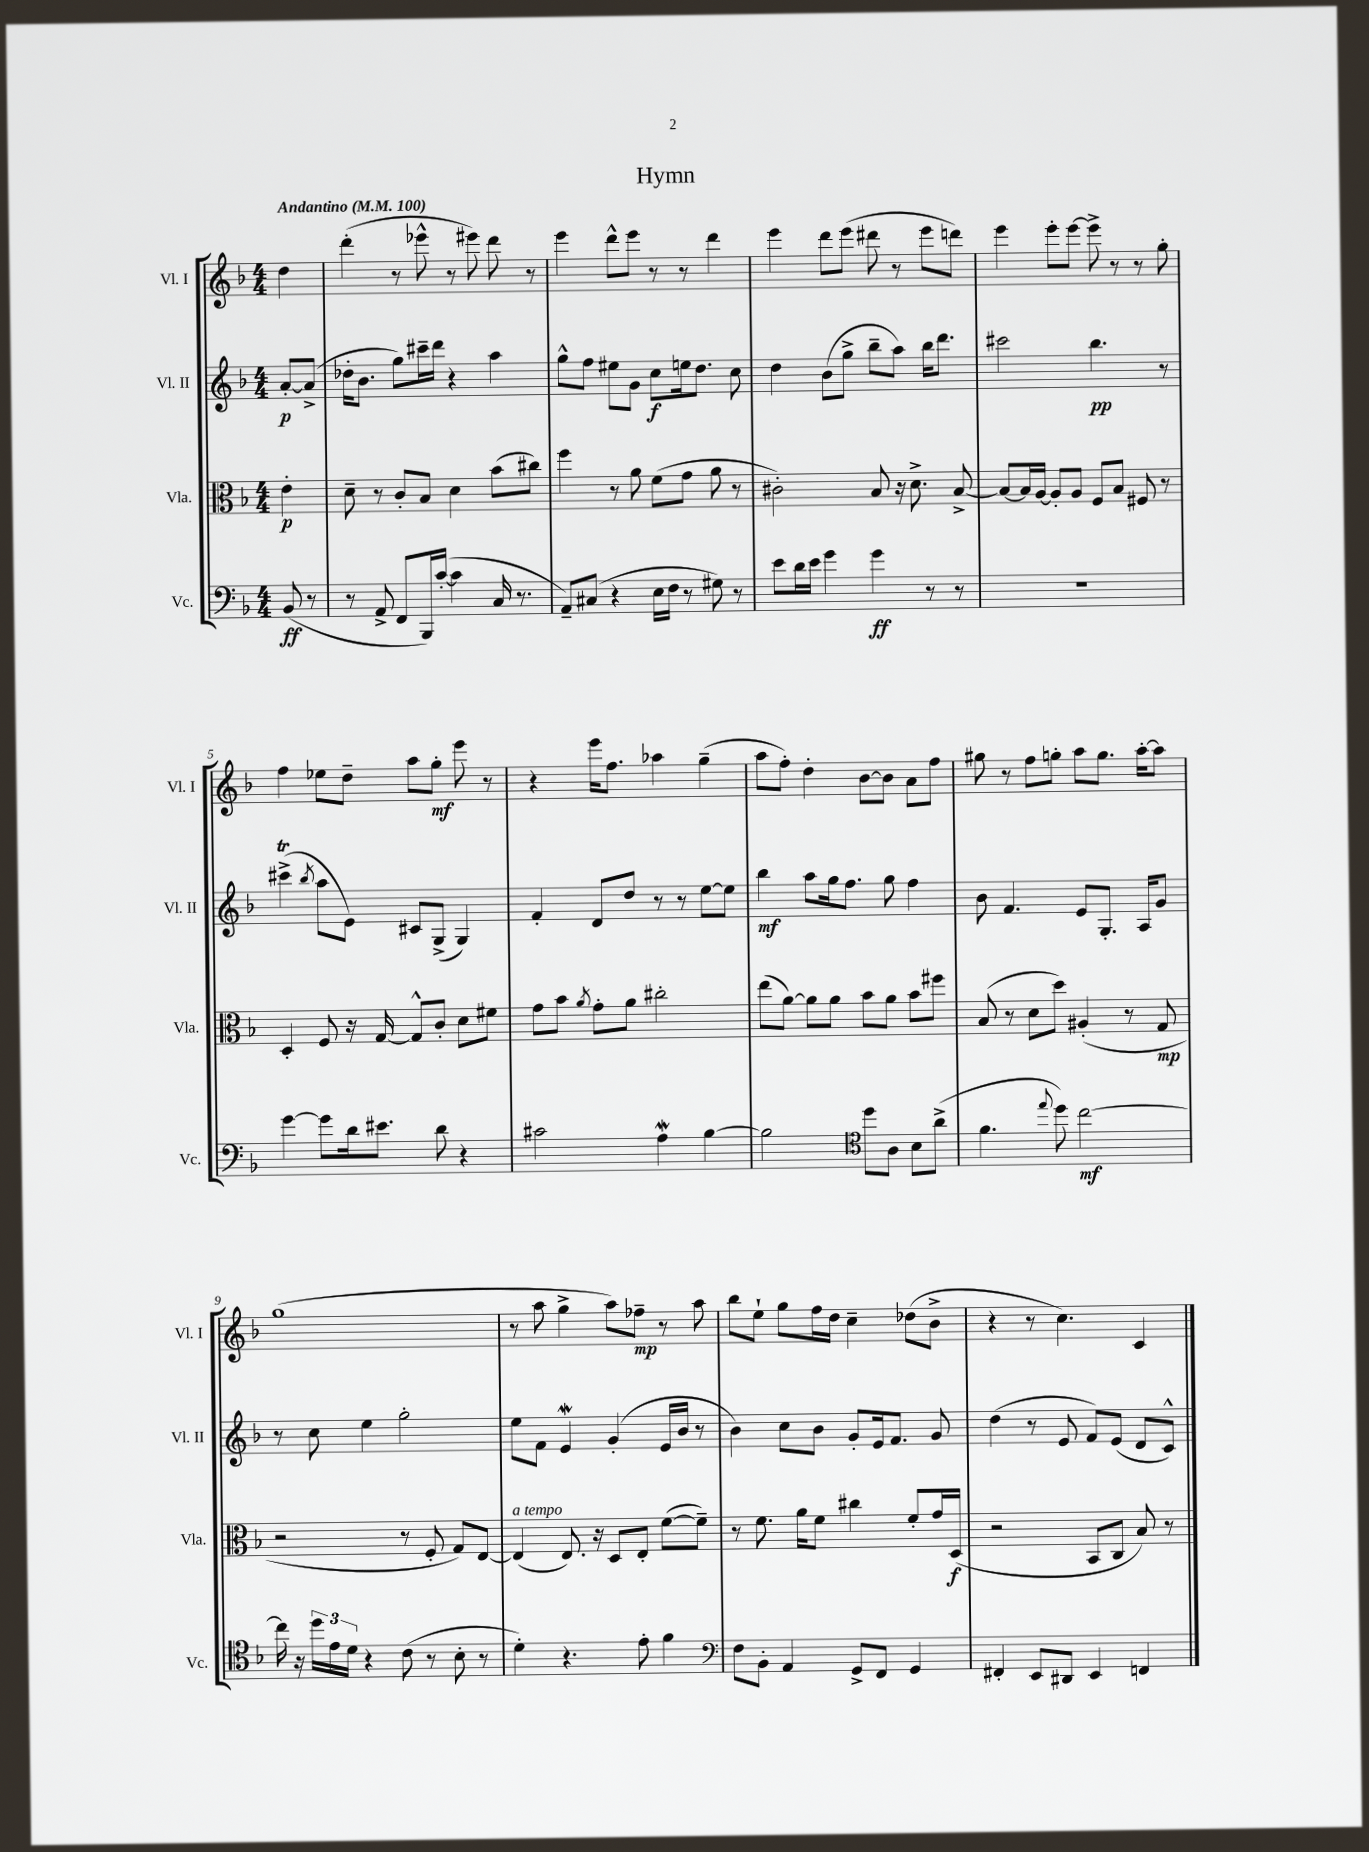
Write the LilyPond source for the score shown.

\header { title = "Hymn" }
<<
\new StaffGroup <<
\new Staff = "s0" \with { instrumentName = "Vl. I" shortInstrumentName = "Vl. I" } {
    \clef treble \key f \major \numericTimeSignature \time 4/4 \partial 4 \tempo "Andantino" 4 = 100
    \autoBeamOff d''4 |
    d'''4-.( r8 ees'''8-^ r8 eis'''8) d'''8 r8 |
    e'''4 d'''8[-^ e'''8] r8 r8 d'''4 |
    e'''4 d'''8[ e'''8]( dis'''8 r8 e'''8[ d'''8]) |
    e'''4 e'''8[-. e'''8]~ e'''8-> r8 r8 g''8-. |
    f''4 ees''8[ d''8]-- a''8[ g''8]-.\mf e'''8 r8 |
    r4 e'''16[ f''8.] aes''4 g''4--( |
    a''8[ f''8]-.) d''4-. bes'8[~ bes'8] a'8[ f''8] |
    gis''8 r8 f''8[ g''8]-. a''8[ g''8.] a''16[~-. a''8] |
    g''1( |
    r8 a''8 g''4-> a''8[) fes''8]--\mp r8 a''8 |
    bes''8[ e''8]-! g''8[ f''16 d''16] c''4-- des''8[( bes'8]-> |
    r4 r8 c''4.) c'4 \bar "|." |
}
\new Staff = "s1" \with { instrumentName = "Vl. II" shortInstrumentName = "Vl. II" } {
    \clef treble \key f \major \numericTimeSignature \time 4/4 \partial 4
    \autoBeamOff a'8[~-.\p a'8]->( |
    des''16[-. bes'8.] g''8[) cis'''16-- d'''16] r4 a''4 |
    g''8[-^ f''8] eis''8[ g'8] c''8[\f e''16 d''8.] c''8 |
    d''4 bes'8[( g''8]-> bes''8[-- a''8]) bes''16[ d'''8.] |
    cis'''2 bes''4.\pp r8 |
    cis'''4->\trill( \acciaccatura { bes''8 } a''8[ e'8]) cis'8[ g8]->( g4) |
    f'4-. d'8[ d''8] r8 r8 e''8[~ e''8] |
    bes''4\mf a''8[ g''16 f''8.] g''8 f''4 |
    bes'8 f'4. e'8[ g8.]-. a16[ g'8] |
    r8 c''8 e''4 g''2-. |
    e''8[ f'8] e'4\mordent g'4-.( e'16[ bes'16] r8 |
    bes'4) c''8[ bes'8] g'8[-. e'16 f'8.] g'8 |
    d''4( r8 e'8 f'8[) e'8]( d'8[ c'8]-^) \bar "|." |
}
\new Staff = "s2" \with { instrumentName = "Vla." shortInstrumentName = "Vla." } {
    \clef alto \key f \major \numericTimeSignature \time 4/4 \partial 4
    \autoBeamOff e'4-.\p |
    d'8-- r8 c'8[-. bes8] d'4 bes'8[( cis''8]) |
    f''4 r8 a'8 f'8[( g'8] a'8 r8 |
    cis'2-.) bes8 r16 d'8.-> bes8~-> |
    bes8[~ bes16 a16]~ a8[-. a8] f8[ bes8] fis8 r8 |
    d4-. f8 r16 g16~ g8[-^ c'8]-. d'8[ fis'8] |
    g'8[ bes'8] \acciaccatura { a'8 } g'8[-. a'8] cis''2-. |
    e''8[( a'8]~) a'8[ a'8] bes'8[ a'8] bes'8[ fis''8] |
    bes8( r8 d'8[ d''8]) ais4-.( r8 g8\mp |
    r2 r8 f8-. g8[) e8]~ |
    e4^\markup { \italic "a tempo" }( e8.) r16 d8[ e8]-. f'8[~( f'8]--) |
    r8 f'8. a'16[ f'8] cis''4 f'8[-. g'16 d16]\f( |
    r2 bes,8[ c8] bes8) r8 \bar "|." |
}
\new Staff = "s3" \with { instrumentName = "Vc." shortInstrumentName = "Vc." } {
    \clef bass \key f \major \numericTimeSignature \time 4/4 \partial 4
    \autoBeamOff bes,8\ff( r8 |
    r8 a,8-> f,8[ bes,,16) c'16]~-.( c'4 c16 r8. |
    a,8[--) cis8]( r4 e16[ f16] r8 gis8) r8 |
    e'8[ d'16 e'16] g'4 g'4\ff r8 r8 |
    R1 |
    g'4~ g'8[ d'16 eis'8.] d'8 r4 |
    cis'2 a4\mordent bes4~ |
    bes2 \clef tenor d''8[ a8] bes8[ a'8]->( |
    f'4. \appoggiatura { e''8 } d''8) c''2~\mf |
    c''16 r16 \tuplet 3/2 { d''16[ e'16 d'16] } r4 c'8( r8 bes8-. r8 |
    d'4-.) r4. e'8-. f'4 |
    \clef bass f8[ bes,8]-. a,4 g,8[-> f,8] g,4 |
    fis,4-. e,8[ dis,8] e,4 f,4 \bar "|." |
}
>>
>>
